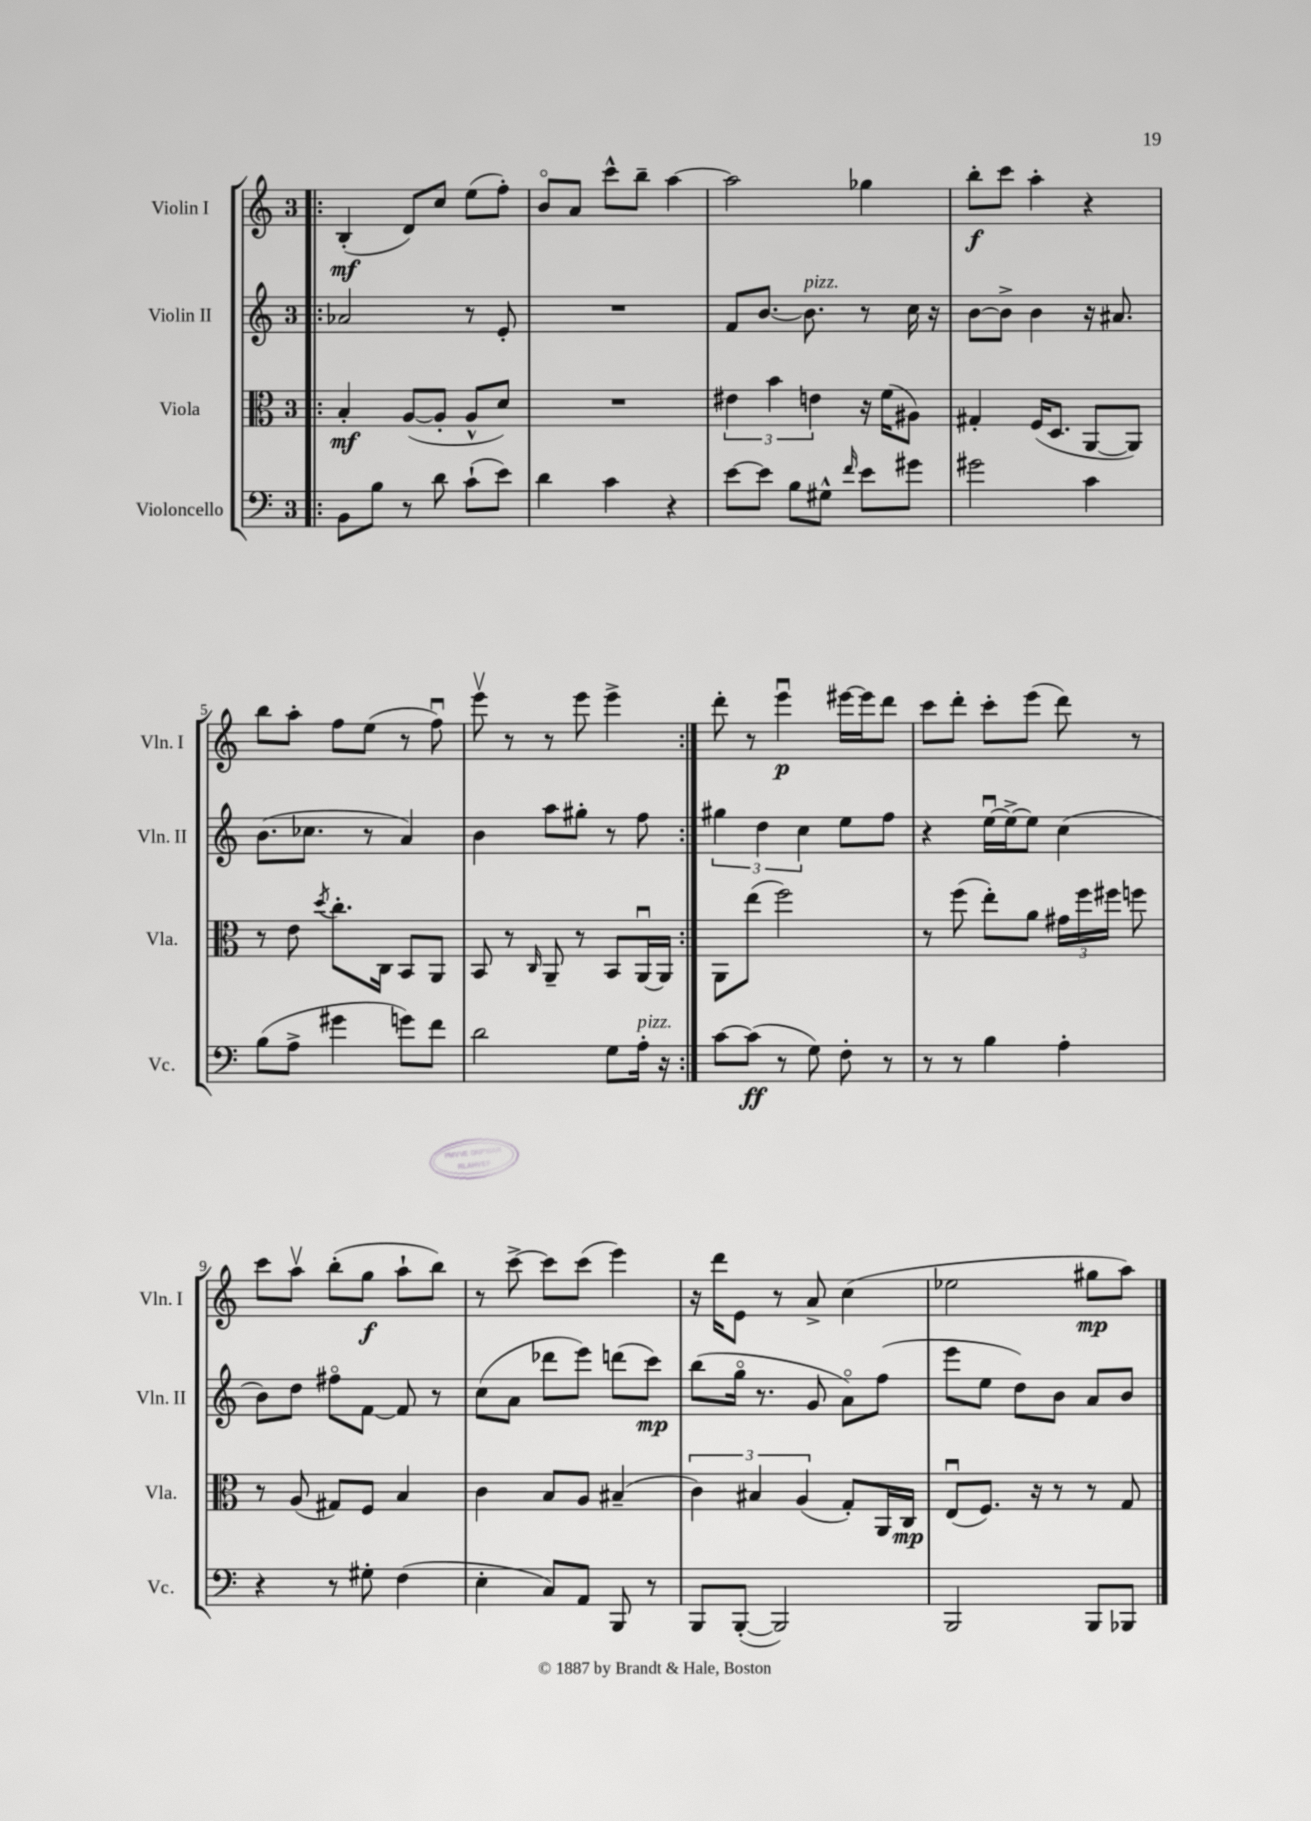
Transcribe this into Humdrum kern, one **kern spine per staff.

**kern	**dynam	**kern	**dynam	**kern	**dynam	**kern	**dynam
*part4	*part4	*part3	*part3	*part2	*part2	*part1	*part1
*staff4	*staff4	*staff3	*staff3	*staff2	*staff2	*staff1	*staff1
*I"Violoncello	*	*I"Viola	*	*I"Violin II	*	*I"Violin I	*
*I'Vc.	*	*I'Vla.	*	*I'Vln. II	*	*I'Vln. I	*
*clefF4	*	*clefC3	*	*clefG2	*	*clefG2	*
*k[]	*	*k[]	*	*k[]	*	*k[]	*
*M3/4	*	*M3/4	*	*M3/4	*	*M3/4	*
=1!|:	=1!|:	=1!|:	=1!|:	=1!|:	=1!|:	=1!|:	=1!|:
8BB\L	.	4B'/	mf	2a-X/	.	(4B'/	mf
8B\J	.	.	.	.	.	.	.
8r	.	([8A/L	.	.	.	8d/L)	.
8d\	.	8A'/J]	.	.	.	8cc/J	.
(8c`\L	.	8A^^/L	.	8r	.	(8ee\L	.
8e\J)	.	8d/J)	.	8e'/	.	8ff'\J)	.
=2	=2	=2	=2	=2	=2	=2	=2
4d\	.	2.r	.	2.r	.	8b/L	.
.	.	.	.	.	.	8a/J	.
4c\	.	.	.	.	.	8ccc^^\L	.
.	.	.	.	.	.	8bb~\J	.
4r	.	.	.	.	.	[4aa\	.
=3	=3	=3	=3	=3	=3	=3	=3
[8e\L	.	6e#X\	.	8f/L	.	2aa\]	.
8e\J]	.	.	.	[8.b/J	.	.	.
.	.	6b\	.	.	.	.	.
8B\L	.	.	.	.	.	.	.
!	!	!	!	!LO:TX:a:i:t=pizz.	!	!	!
.	.	.	.	8.b\]	.	.	.
.	.	6en\	.	.	.	.	.
8G#X^^\J	.	.	.	.	.	.	.
16qqf/	.	.	.	.	.	.	.
8e\L	.	16r	.	8r	.	4gg-X\	.
.	.	(16f\KL	.	.	.	.	.
8g#X\J	.	8A#X\J)	.	16cc\	.	.	.
.	.	.	.	16r	.	.	.
=4	=4	=4	=4	=4	=4	=4	=4
2g#X\	.	4G#X'/	.	[8b\L	.	8bb'\L	f
.	.	.	.	8b^\J]	.	8ccc\J	.
.	.	(16F/KL	.	4b\	.	4aa'\	.
.	.	8.D/J	.	.	.	.	.
4c\	.	[8AA/L	.	16r	.	4r	.
.	.	.	.	8.a#X/	.	.	.
.	.	8AA/J])	.	.	.	.	.
!!LO:LB:g=z
=5	=5	=5	=5	=5	=5	=5	=5
(8B\L	.	8r	.	(8.b\L	.	8bb\L	.
8A^\J	.	8e\	.	.	.	8aa'\J	.
.	.	.	.	8.cc-X\J	.	.	.
.	.	8qdd/	.	.	.	.	.
4g#X\	.	8.cc'\L	.	.	.	8ff\L	.
.	.	.	.	8r	.	(8ee\J	.
.	.	16C\Jk	.	.	.	.	.
8gn\L)	.	8BB/L	.	4a/)	.	8r	.
8f\J	.	8AA/J	.	.	.	8ffu\)	.
=6	=6	=6	=6	=6	=6	=6	=6
2d\	.	8BB/	.	4b\	.	8eeev\	.
.	.	8r	.	.	.	8r	.
.	.	16qqC/	.	.	.	.	.
.	.	8AA~/	.	8aa\L	.	8r	.
.	.	8r	.	8gg#X'\J	.	8eee\	.
8G\L	.	8BB/L	.	8r	.	4eee^\	.
!LO:TX:a:i:t=pizz.	!	!	!	!	!	!	!
16A'\Jk	.	[16AAu/L	.	8ff\	.	.	.
16r	.	16AA/JJ]	.	.	.	.	.
=7:|!	=7:|!	=7:|!	=7:|!	=7:|!	=7:|!	=7:|!	=7:|!
[8c\L	.	8AA\L	.	6gg#X\	.	8ddd'\	.
(8c\J]	ff	(8ee\J	.	.	.	8r	.
.	.	.	.	6dd\	.	.	.
8r	.	2ff\)	.	.	.	4eeeu\	p
.	.	.	.	6cc\	.	.	.
8G\)	.	.	.	.	.	.	.
8F'\	.	.	.	8ee\L	.	[16eee#X\LL	.
.	.	.	.	.	.	16eee#\J]	.
8r	.	.	.	8ff\J	.	8ddd\J	.
=8	=8	=8	=8	=8	=8	=8	=8
8r	.	8r	.	4r	.	8ccc\L	.
8r	.	(8ff\	.	.	.	8ddd'\J	.
4B\	.	8ee'\L)	.	[16eeu\LL	.	8ccc'\L	.
.	.	.	.	16ee^\J_	.	.	.
.	.	8a\J	.	8ee\J]	.	(8eee\J	.
4A'\	.	24g#X\LL	.	(4cc\	.	8ddd\)	.
.	.	24ff\	.	.	.	.	.
.	.	24ff#X\JJ	.	.	.	.	.
.	.	8ffn\	.	.	.	8r	.
!!LO:LB:g=z
=9	=9	=9	=9	=9	=9	=9	=9
4r	.	8r	.	8b\L)	.	8ccc\L	.
.	.	(8A/	.	8dd\J	.	8aav\J	.
8r	.	8G#X/L)	.	8ff#X\L	.	(8bb'\L	.
8G#X'\	.	8F/J	.	[8f\J	.	8gg\J	f
(4F\	.	4B/	.	8f/]	.	8aa`\L	.
.	.	.	.	8r	.	8bb\J)	.
=10	=10	=10	=10	=10	=10	=10	=10
4E'\	.	4c\	.	(8cc\L	.	8r	.
.	.	.	.	8a\J	.	[8ccc^\	.
8C/L)	.	8B/L	.	8ddd-X\L	.	8ccc\L]	.
8AA/J	.	8A/J	.	8eee\J)	.	(8ccc\J	.
8BBB/	.	(4B#X~/	.	(8dddn\L	.	4eee\)	.
8r	.	.	.	8ccc\J)	mp	.	.
=11	=11	=11	=11	=11	=11	=11	=11
8BBB/L	.	6c\)	.	(8bb\L	.	16r	.
.	.	.	.	.	.	16ddd\KL	.
([8BBB'/J	.	.	.	16gg\Jk	.	8e\J	.
.	.	6B#X/	.	.	.	.	.
.	.	.	.	8.r	.	.	.
2BBB/])	.	.	.	.	.	8r	.
.	.	(6A/	.	.	.	.	.
.	.	.	.	8g/	.	8a^/	.
.	.	8G'/L)	.	8a\L)	.	(4cc\	.
.	.	16AA/L	.	(8ff\J	.	.	.
.	.	16C/JJ	mp	.	.	.	.
=12	=12	=12	=12	=12	=12	=12	=12
2BBB/	.	(8Eu/L	.	8eee\L	.	2ee-X\	.
.	.	8.F/J)	.	8ee\J	.	.	.
.	.	.	.	8dd\L)	.	.	.
.	.	16r	.	.	.	.	.
.	.	8r	.	8b\J	.	.	.
8BBB/L	.	8r	.	8a/L	.	8gg#X\L	mp
8BBB-X/J	.	8G/	.	8b/J	.	8aa\J)	.
==	==	==	==	==	==	==	==
*-	*-	*-	*-	*-	*-	*-	*-
